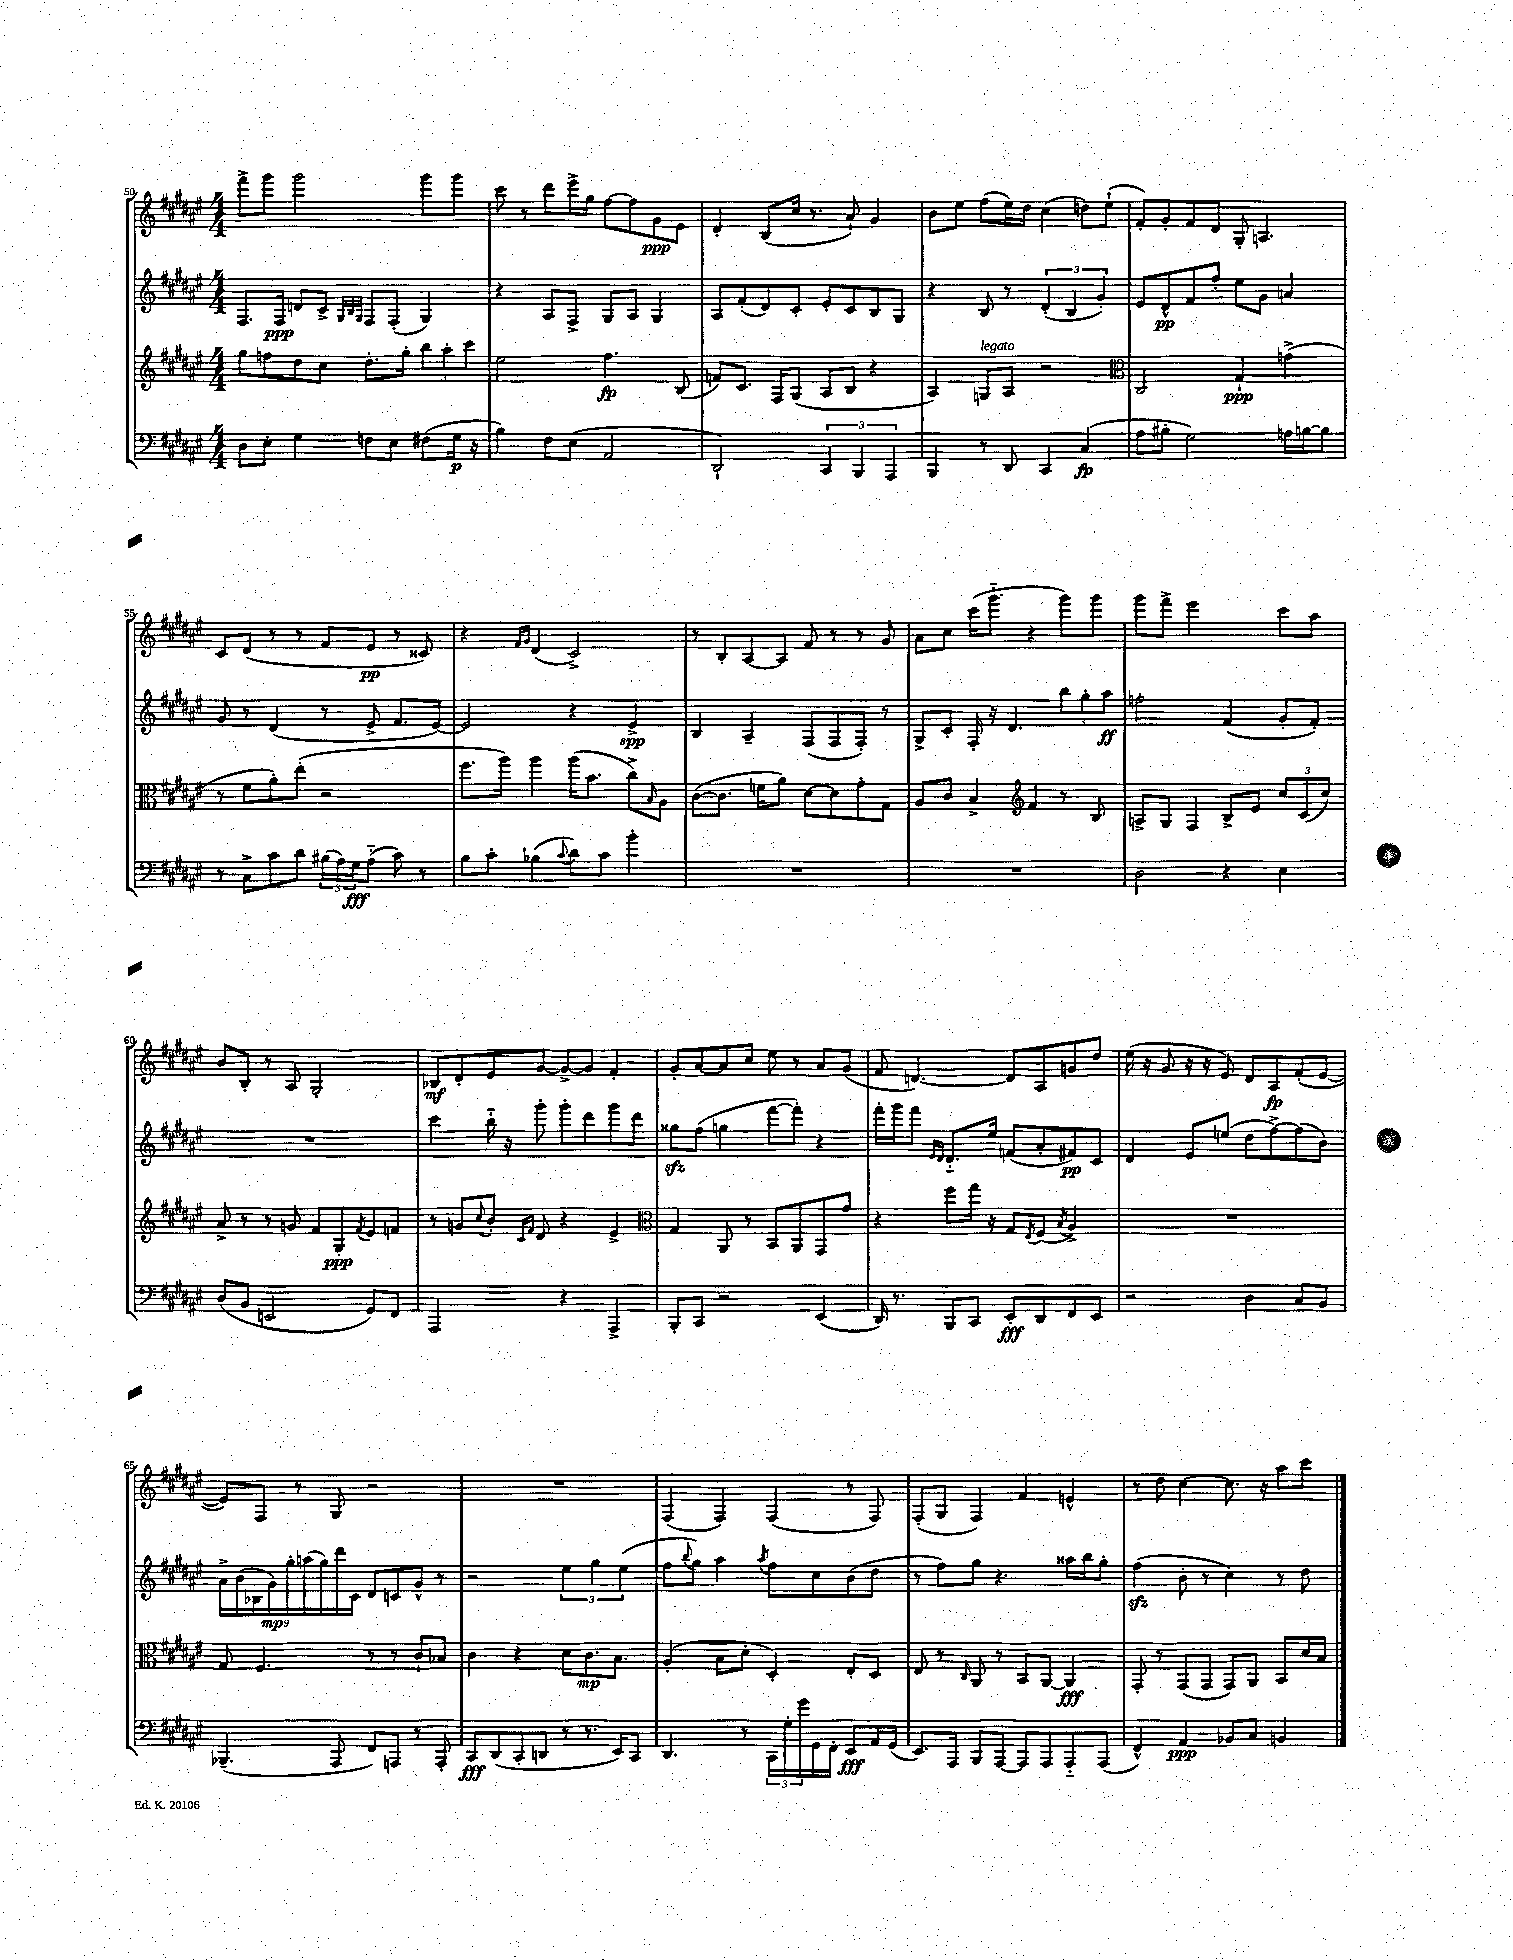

**kern	**kern	**kern	**kern
*staff4	*staff3	*staff2	*staff1
*clefF4	*clefG2	*clefG2	*clefG2
*k[f#c#g#d#a#e#]	*k[f#c#g#d#a#e#]	*k[f#c#g#d#a#e#]	*k[f#c#g#d#a#e#]
*M4/4	*M4/4	*M4/4	*M4/4
8D#	8gg#	8.F#	8fff#^
8E#'	8ff	.	8ggg#
.	.	16F#	.
4G#	8dd#	8d	2ggg#
.	8cc#	8c#^	.
.	.	32qqG#	.
.	.	32qqB	.
.	.	32qqG#	.
8F	8.dd#'	8F#	.
8E#	.	(8F#'	.
.	16gg#'	.	.
(8F#	12bb	4G#)	8ggg#
.	12aa#'	.	.
16G#	.	.	8ggg#
.	12ccc#	.	.
16r	.	.	.
=	=	=	=
4B)	2ee#	4r	8ccc#
.	.	.	8r
8F#	.	8A#	8ddd#
(8E#	.	8F#^	16eee#^
.	.	.	16gg#
2AA#	4.ff#	8G#	[8ff#
.	.	8A#	8ff#]
.	.	4G#	8g#
.	(8B	.	8e#
=	=	=	=
2DD#`)	8f)	8A#	4d#'
.	8.c#	(8f#'	.
.	.	8d#)	(8B
.	16F#	.	.
.	(8G#	8c#'	16cc#
.	.	.	8.r
6CC#	8A#	8e#'	.
.	8B	8c#	8a#`)
6BBB	.	.	.
.	4r	8B	4g#
6AAA#	.	.	.
.	.	8G#	.
=	=	=	=
4BBB	4A#)	4r	8b
.	.	.	8ee#
8r	8G	8B	(8ff#
8DD#	8A#	8r	16ee#)
.	.	.	16dd#
4CC#	2r	(6d#'	(4cc#
.	.	6B	.
(4C#	.	.	8dd)
.	.	6g#')	.
.	.	.	(8ee#`
=	=	=	=
*	*clefC3	*	*
8A#	2C#	8e#	8f#')
8B#'	.	8d#^^	8g#'
2G#)	.	8f#	8f#
.	.	8ff#'	8d#
.	4G#`	8ee#	8G#'
.	.	8g#	4.A
16A	(4g^	4a	.
[16B	.	.	.
8B]	.	.	.
=	=	=	=
8r	8r	8g#	8c#
8C#^	8f#	8r	(8d#
8c#	8a#')	(4d#	8r
8d#	(8ee#'	.	8r
(24B#	2r	8r	8f#
24A#)	.	.	.
24G#	.	.	.
(8A#'~	.	8e#^	8e#
8c#)	.	8.f#	8r
8r	.	.	8c##)
.	.	[16e#)	.
=	=	=	=
8B	8.ff#	2e#]	4r
8c#'	.	.	.
.	16aa#)	.	.
.	.	.	16qqf#
.	.	.	16qqg#
(4B-	4aa#	.	(4d#
8qqc#	.	.	.
8d#)	(16aa#	4r	2c#^)
.	8.b	.	.
8c#	.	.	.
4b'	8cc#^)	4e#^	.
.	16qqB	.	.
.	8A#	.	.
=	=	=	=
1r	([8c#	4B	8r
.	8.c#]	.	8B'
.	.	4A#~	[8A#
.	16f	.	.
.	8a#)	.	8A#]
.	[8d#	(8F#	8f#
.	8d#]	8F#	8r
.	8g#'	8F#')	8r
.	8G#	8r	8g#
=	=	=	=
1r	8A#	8G#^	8a#
.	8c#	8c#'	8cc#
.	4B^	16F#'	(16ccc#
.	.	16r	8.ggg#'~
.	.	4.d#	.
*	*clefG2	*	*
.	4f#	.	4r
.	8r	12bb	8ggg#)
.	.	12gg#'	.
.	8B	.	8ggg#
.	.	12aa#	.
=	=	=	=
2D#	8A^	2ff'	8ggg#
.	8G#	.	8fff#^
.	4F#	.	2eee#
4r	8B^	(4f#	.
.	8e#	.	.
4E#	12cc#	8g#'	8ccc#
.	(12c#	.	.
.	.	8f#')	8aa#
.	12cc#)	.	.
=	=	=	=
(8D#	8a#^	1r	8b
8BB	8r	.	8B'
2EE	8r	.	8r
.	8g	.	8A#
.	8f#	.	2G#'
.	8G#'	.	.
.	8qf#	.	.
8GG#)	8e#	.	.
8FF#	8f	.	.
=	=	=	=
2AAA#	8r	4ccc#	8B-
.	8g	.	8d#'
.	8qqcc#	.	.
.	8b'	16bb'~	8e#
.	.	16r	.
.	16qqc#	.	.
.	16qqf#	.	.
.	8d#	8ggg#'	[8g#
4r	4r	8ggg#'	8g#^_
.	.	8ddd#	8g#]
4AAA#^	4e#^	8ggg#	4f#'
.	.	8ddd#	.
=	=	=	=
*	*clefC3	*	*
8BBB'	4G#	8gg##	8g#'
8CC#	.	(8ff#	[8a#
2r	8AA#	4gg	8a#]
.	8r	.	8cc#
.	8BB	[8fff#	8ee#
.	8AA#	8fff#'])	8r
(4EE#	8GG#	4r	8a#
.	8g#	.	(8g#
=	=	=	=
16DD#)	4r	16fff#'	8f#
8.r	.	16ggg#	.
.	.	8fff#	[4.d)
.	.	16qqe#	.
.	.	16qqd#	.
8BBB	8ff#	8.d#'~	.
8CC#	16gg#	.	.
.	16r	16ee#	.
8EE#'	8G#	(8f	8d]
.	8qE#	.	.
8DD#	(8F#	8a#'	8A#
.	8qB	.	.
8FF#	4A#^)	8f#)	8g
8EE#	.	8c#	8dd#
=	=	=	=
2r	1r	4d#	(16ee#
.	.	.	16r
.	.	.	8g#
.	.	8e#	16r
.	.	.	16r
.	.	(8ee	8e#)
4D#	.	8dd#	8d#
.	.	[8ff#^)	8A#
8C#	.	(8ff#]	(8f#'
8BB	.	8b)	[8e#
=	=	=	=
(4.BBB-~	8G#	18a#^	8e#])
.	.	(18b	.
.	.	18B-	.
.	4.F#	.	8F#
.	.	18g#)	.
.	.	18gg#'	.
.	.	.	8r
.	.	(18aa	.
.	.	18gg#)	.
8AAA#	.	.	8G#
.	.	18ddd#	.
.	.	18c#	.
8FF#)	8r	8d#	2r
8AAA	8r	8c	.
8r	8c#`	8g#^^	.
8AAA'	8B-	8r	.
=	=	=	=
8CC#	4c#	2r	1r
(8DD#	.	.	.
8CC#'	4r	.	.
8DD	.	.	.
8r	8d#	6ee#	.
8.r	8.c#	.	.
.	.	6gg#	.
16EE#)	8.B	.	.
.	.	(6ee#	.
8CC#	.	.	.
=	=	=	=
4.DD#	(4A#'	8ff#	(4F#
.	.	8qqbb	.
.	.	8gg#)	.
.	8B	4aa#	4F#)
8r	8d#'	.	.
.	.	8qaa#	.
24CC#	4D#')	8ff#	(4F#
24G#'	.	.	.
24g#	.	.	.
16GG#	.	8cc#	.
16FF#'	.	.	.
8EE#	8E#'	(8b	8r
16AA#	8D#	8dd#	8F#)
(16GG#	.	.	.
=	=	=	=
8.EE#)	8E#	8r	(8F#'
.	8r	8ff#)	8G#
16AAA#	.	.	.
.	16qqC#	.	.
8BBB	8AA#	8gg#	4F#)
[8AAA#	8r	4.r	.
8AAA#]	8BB	.	4f#
8AAA#	[8AA#	.	.
8AAA#'~	4AA#]	16aa##	4e^^
.	.	16bb	.
(8AAA#	.	8gg#'	.
=	=	=	=
4FF#^^)	8GG#'	(4ff#	8r
.	8r	.	8dd#
4AA#	(8GG#	8b'	[4cc#
.	8GG#	8r	.
8BB-	8GG#)	4cc#)	8.cc#]
8C#	8AA#	.	.
.	.	.	16r
4BB	8BB	8r	8aa#
.	16d#	8dd#	8ccc#
.	16B	.	.
==	==	==	==
*-	*-	*-	*-
